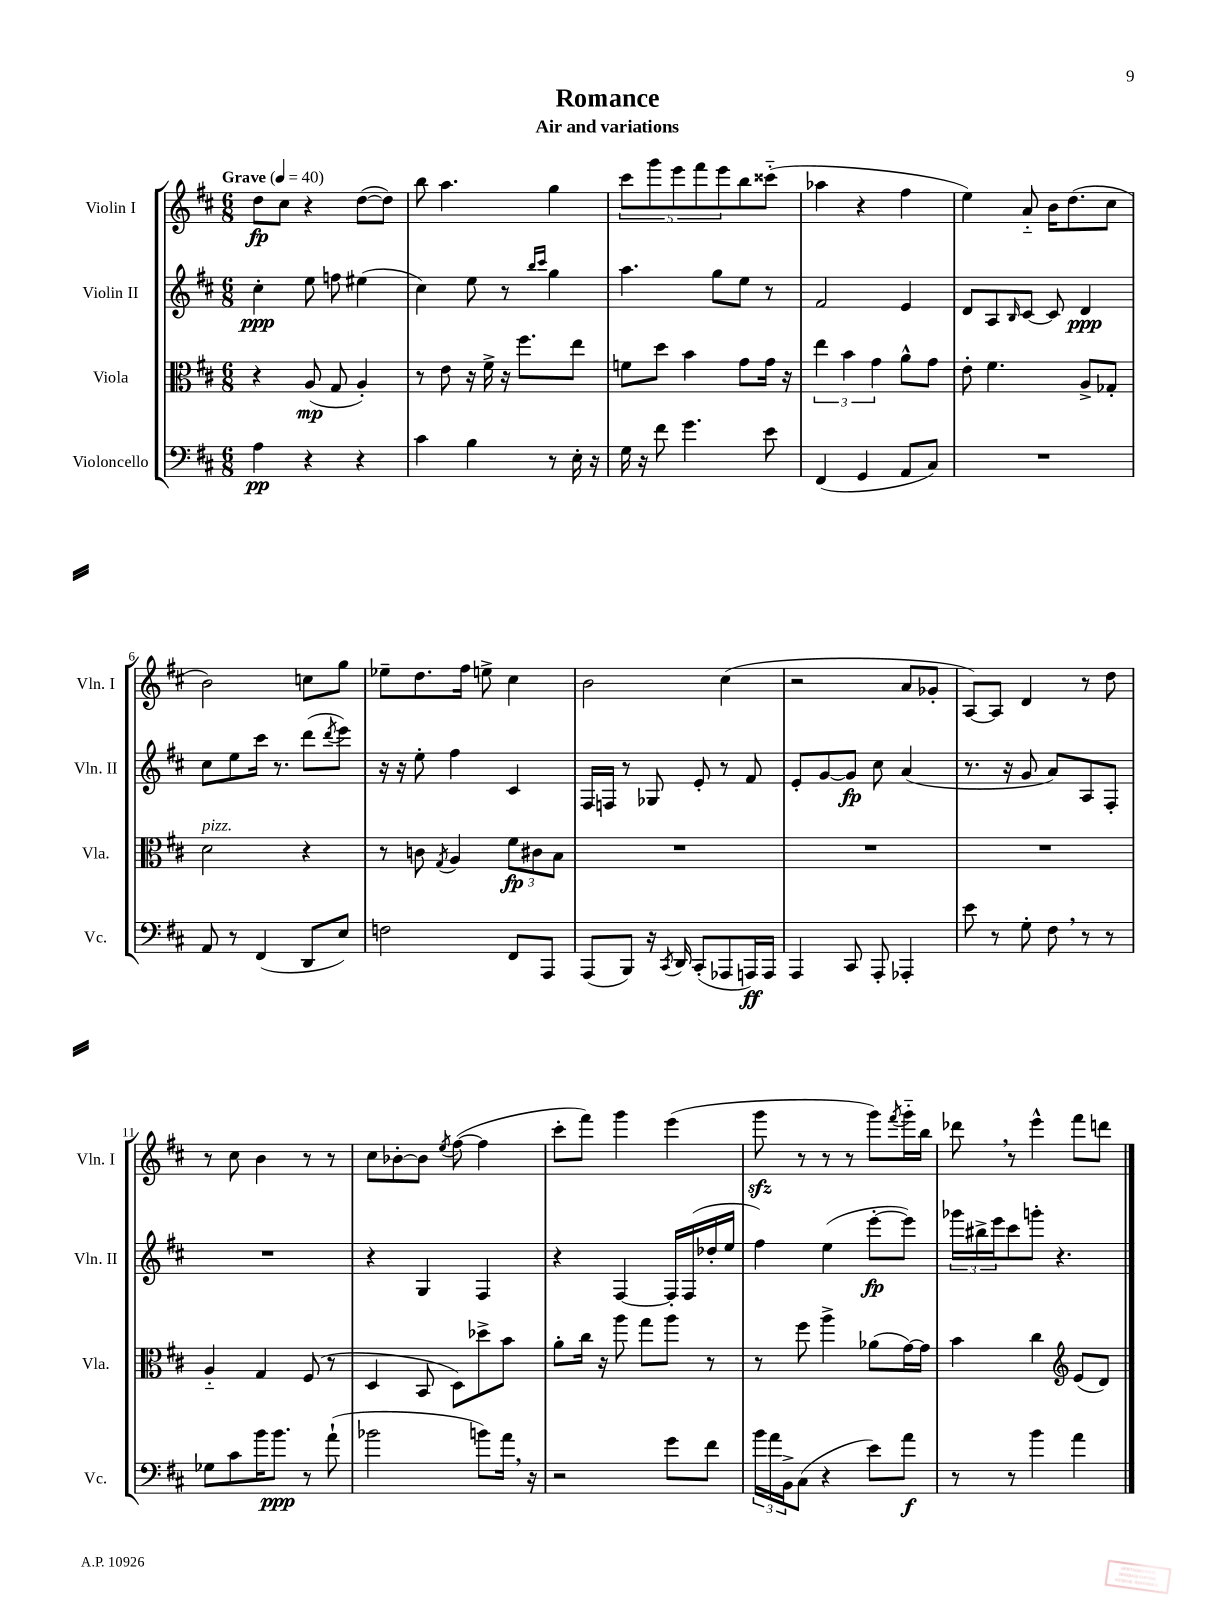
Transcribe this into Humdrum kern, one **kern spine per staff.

**kern	**kern	**kern	**kern
*staff4	*staff3	*staff2	*staff1
*clefF4	*clefC3	*clefG2	*clefG2
*k[f#c#]	*k[f#c#]	*k[f#c#]	*k[f#c#]
*M6/8	*M6/8	*M6/8	*M6/8
*MM40	*MM40	*MM40	*MM40
4A	4r	4cc#'	8dd
.	.	.	8cc#
4r	(8A	8ee	4r
.	8G	8ff	.
4r	4A')	(4ee#	([8dd
.	.	.	8dd])
=	=	=	=
4c#	8r	4cc#)	8bb
.	8e	.	4.aa
4B	16r	8ee	.
.	16f#^	.	.
.	16r	8r	.
.	8.ff#	.	.
.	.	16qqbb	.
.	.	16qqccc#	.
8r	.	4gg	4gg
16E'	8ee	.	.
16r	.	.	.
=	=	=	=
16G	8f	4.aa	10ccc#
16r	.	.	.
.	.	.	10ggg
8f#	8dd	.	.
.	.	.	10eee
4.g	4b	.	.
.	.	.	10fff#
.	.	8gg	.
.	.	.	10eee
.	8g	8ee	8bb
8e	16g	8r	(8ccc##'~
.	16r	.	.
=	=	=	=
(4FF#	6ee	2f#	4aa-
.	6b	.	.
4GG	.	.	4r
.	6g	.	.
8AA	8a^^	4e	4ff#
8C#)	8g	.	.
=	=	=	=
2.r	8e'	8d	4ee)
.	4.f#	8A	.
.	.	16qqB	.
.	.	[8c#	8a'~
.	.	8c#]	16b
.	.	.	(8.dd
.	8A^	4d	.
.	8G-'	.	8cc#
=	=	=	=
8AA	2d	8cc#	2b)
8r	.	8ee	.
(4FF#	.	16ccc#	.
.	.	8.r	.
8DD	4r	(8ddd	8cc
.	.	8qddd	.
8E)	.	8eee)	8gg
=	=	=	=
2F	8r	16r	8ee-~
.	.	16r	.
.	8c	8ee'	8.dd
.	8qG	.	.
.	4A	4ff#	.
.	.	.	16ff#
.	.	.	8ee^
8FF#	12f#	4c#	4cc#
.	12c#	.	.
8AAA	.	.	.
.	12B	.	.
=	=	=	=
(8AAA	2.r	16F#	2b
.	.	16F	.
8BBB)	.	8r	.
16r	.	8G-	.
8qCC#	.	.	.
16DD	.	.	.
(8CC#'	.	8e'	.
8AAA-	.	8r	(4cc#
16AAA)	.	8f#	.
16AAA	.	.	.
=	=	=	=
4AAA	2.r	8e'	2r
.	.	[8g	.
8CC#	.	8g]	.
8AAA'	.	8cc#	.
4AAA-'	.	(4a	8a
.	.	.	8g-'
=	=	=	=
8e	2.r	8.r	[8A)
8r	.	.	8A]
.	.	16r	.
8G'	.	8g	4d
8F#	.	8a)	.
8r	.	8A	8r
8r	.	8F#'	8dd
=	=	=	=
8G-	4A'~	2.r	8r
8c#	.	.	8cc#
16b	4G	.	4b
8.b	.	.	.
8r	(8F#	.	8r
(8a`	8r	.	8r
=	=	=	=
2b-	4D	4r	8cc#
.	.	.	[8b-'
.	8BB	4G	8b-]
.	.	.	8qee
.	8D)	.	([8ff#
8b)	8dd-^	4F#	4ff#]
16a	8b	.	.
16r	.	.	.
=	=	=	=
2r	8a'	4r	8ccc#'
.	16cc#	.	8fff#)
.	16r	.	.
.	8aa	[4F#	4ggg
.	8gg	.	.
8g	8aa	16F#']	(4eee
.	.	(16F#	.
8f#	8r	16dd-'	.
.	.	16ee	.
=	=	=	=
24b	8r	4ff#)	8ggg
24a	.	.	.
24BB^	.	.	.
(8C#	8ff#	.	8r
4r	4aa^	(4ee	8r
.	.	.	8r
8e)	(8a-	[8eee'	8ggg)
.	.	.	8qfff#
8a	[16g)	8eee])	16ggg'~
.	16g]	.	16bb
=	=	=	=
8r	4b	24ggg-	8ddd-
.	.	24bb#^	.
.	.	24eee	.
8r	.	8ccc#	8r
4b	4cc#	8ggg'	4eee^^
.	.	4.r	.
*	*clefG2	*	*
4a	(8e	.	8fff#
.	8d)	.	8ddd
==	==	==	==
*-	*-	*-	*-
